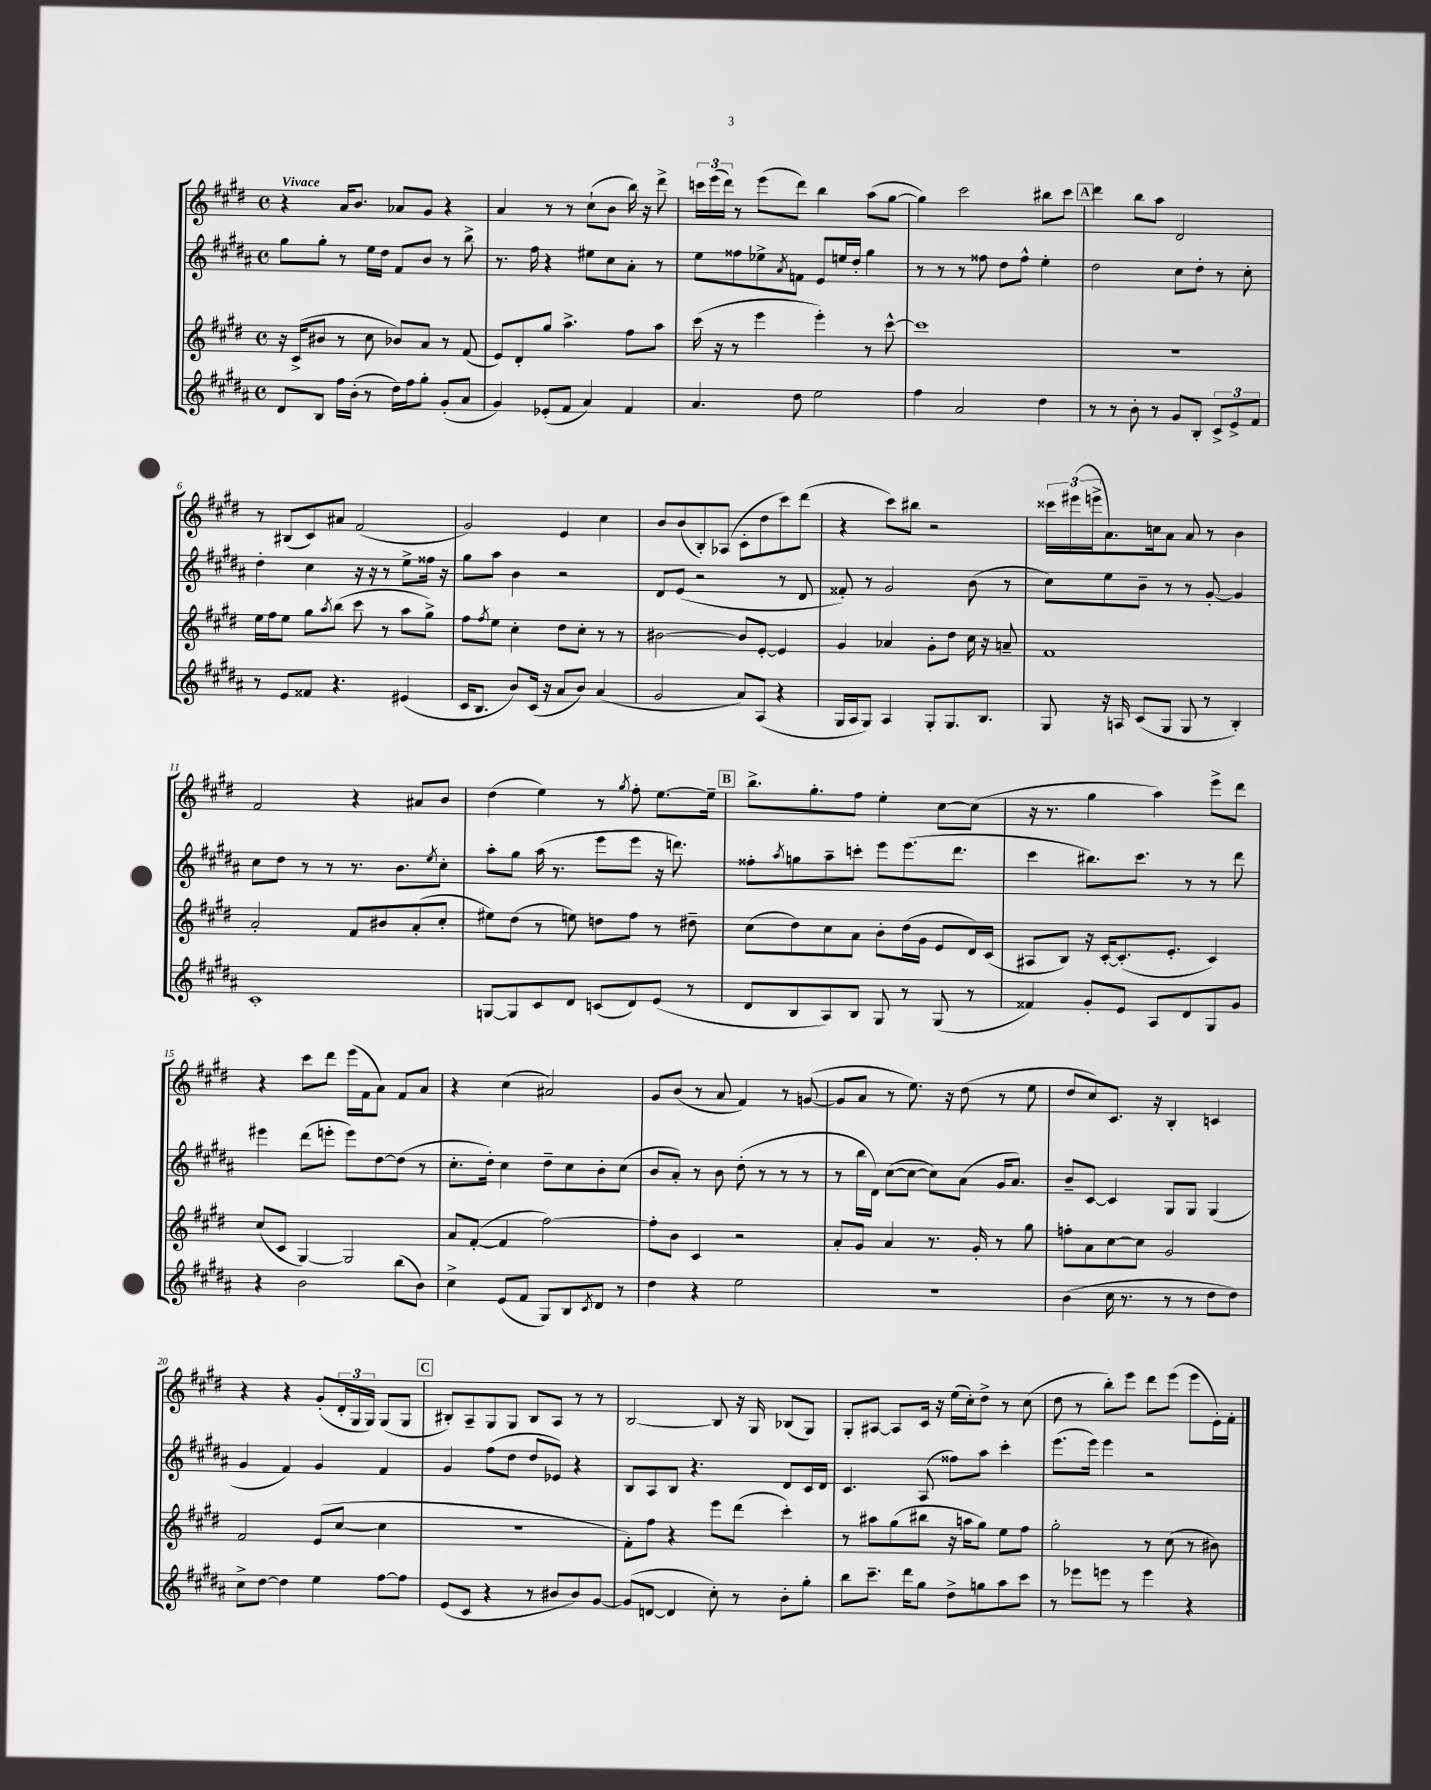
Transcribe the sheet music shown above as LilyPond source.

<<
\new StaffGroup <<
\new Staff = "s0" {
    \clef treble \key e \major \defaultTimeSignature \time 4/4 \tempo "Vivace"
    r4 a'16 b'8. aes'8 gis'8 r4 |
    a'4 r8 r8 cis''8-!( b'8 b''16) r16 dis'''8-> |
    \tuplet 3/2 { c'''16 e'''16( dis'''16) } r8 e'''8( dis'''8) b''4 a''8( gis''8~ |
    gis''4) cis'''2 bis''8 cis'''8 |
    \mark \markup { \box "A" } dis'''4 b''8 a''8 dis'2 |
    r8 bis8( cis'8) ais'8 fis'2( |
    gis'2) e'4 cis''4 |
    b'8 b'8( b8-.) aes8( cis'8-. dis''8 cis'''8) dis'''8( |
    r4 cis'''8) bis''8 r2 |
    \tuplet 3/2 { cisis'''16 eis'''16( e'''16-> } a'8.) c''16 a'8 a'8 r8 b'4 |
    fis'2 r4 ais'8 b'8 |
    dis''4( e''4) r8 \acciaccatura { gis''8 } fis''8-. e''8.~ e''16-- |
    \mark \markup { \box "B" } b''8.-> gis''8.-. fis''8 e''4-. cis''8~ cis''8( |
    r16 r8. gis''4 a''4) e'''8-> dis'''8 |
    r4 cis'''8 dis'''8 e'''16( fis'16 a'8) fis'8 a'8 |
    r4 cis''4( ais'2) |
    gis'8 b'8( r8 a'8 fis'4) r8 g'8~( |
    g'8 a'8 r8 e''8.) r16 dis''8( r8 e''8 |
    dis''8 cis''8) cis'8. r16 b4-. c'4 |
    r4 r4 gis'8-.( \tuplet 3/2 { dis'16-. gis16 gis16) } gis8( gis8 |
    \mark \markup { \box "C" } bis8-.) a8-- gis8 gis8 bis8 a8 r8 r8 |
    b2~ b8 r16 gis16 bes8( gis8) |
    gis8-. ais8~ ais8 cis'16 r16 e''16( cis''16-.) dis''8-> r8 cis''8( |
    dis''8 r8 b''8-.) e'''8 dis'''8 e'''8( e'''8 e'16-.) fis'16-. \bar "|." |
}
\new Staff = "s1" {
    \clef treble \key b \major \defaultTimeSignature \time 4/4
    gis''8 gis''8-. r8 e''16 dis''16 fis'8 b'8 r8 b''8-> |
    r8. fis''16 r4 eis''8 cis''8 ais'8-. r8 |
    e''8 fisis''8 ees''8-> \acciaccatura { ais'8 } f'8 e'8 e''16 dis''16-. gis''4 |
    r8 r8 r8 fisis''8 dis''8 fisis''8-^ e''4-. |
    \mark \markup { \box "A" } dis''2 cis''8 dis''8-. r8 cis''8-. |
    dis''4-. cis''4 r16 r16 r8 e''8-> fisis''16 r16 |
    gis''8 ais''8 b'4 r2 |
    dis'8 e'8( r2 r8 dis'8 |
    fisis'8-.) r8 gis'2 b'8( r8 |
    cis''8) e''8 b'8-- r8 r8 gis'8~-. gis'4 |
    cis''8 dis''8 r8 r8 r8. b'8. \acciaccatura { e''8 } cis''8-. |
    ais''8-. gis''8 ais''16( r8. e'''8 e'''8 r16 d'''8.) |
    \mark \markup { \box "B" } fisis''8-. \acciaccatura { ais''8 } g''8 ais''8-- c'''8-. e'''8 e'''8.( dis'''8. |
    cis'''4 bis''8.) cis'''8. r8 r8 dis'''8 |
    eis'''4 dis'''8( e'''8-. e'''8) dis''8~ dis''8( r8 |
    cis''8.-. dis''16-.) cis''4 dis''8-- cis''8 b'8-. cis''8( |
    b'8 ais'8-.) r8 b'8 dis''8-.( r8 r8 r8 |
    r8 b''16 dis'16) cis''8~( cis''8~ cis''8) ais'8( gis'16 ais'8.) |
    b'8-- cis'8~ cis'4 gis8 gis8 gis4( |
    gis'4 fis'4) gis'4 fis'4 |
    \mark \markup { \box "C" } gis'4 fis''8( dis''8 dis''8 ees'8) r4 |
    b8 ais8 b8 r4. dis'8 cis'16 dis'16 |
    cis'4. ais8( fisis''8) ais''8 cis'''4-. |
    e'''8.( e'''16) e'''4 r2 \bar "|." |
}
\new Staff = "s2" {
    \clef treble \key e \major \defaultTimeSignature \time 4/4
    r16 cis'16->( bis'8 r8 cis''8 bes'8) a'8 r8 fis'8( |
    e'8) dis'8-. gis''8 a''4.-> fis''8 a''8 |
    cis'''16( r16 r8 e'''4 e'''4-.) r8 cis'''8~-^ |
    cis'''1 |
    \mark \markup { \box "A" } R1 |
    e''16 fis''16 e''8 gis''8 \acciaccatura { a''8 } b''8( cis'''8 r8 a''8 gis''8->) |
    fis''8 \acciaccatura { fis''8 } e''8 cis''4-. dis''8 cis''8-. r8 r8 |
    bis'2~ bis'8 e'8~-. e'4 |
    gis'4 aes'4 gis'8-. dis''8 cis''16 r16 a'8-- |
    fis'1 |
    a'2-. fis'8 bis'8 a'8-.( cis''8-. |
    eis''8) dis''8( r8 e''8) d''8 fis''8 r8 dis''8-- |
    \mark \markup { \box "B" } cis''8( dis''8) cis''8 a'8 b'8-. dis''16( gis'16 e'8 dis'16) cis'16( |
    ais8 b8) r16 cis'16~-. cis'8.-.( e'8.-. cis'4) |
    cis''8( cis'8 gis4~) gis2 |
    a'8 fis'8~-.( fis'4 fis''2~) |
    fis''8-. b'8 cis'4 r2 |
    a'8-. gis'8 a'4 r8. gis'16-. r8 gis''8 |
    f''8-. a'8 cis''8~ cis''8 gis'2 |
    fis'2 e'8( cis''8~ cis''4 |
    \mark \markup { \box "C" } r1 |
    fis'8-.) fis''8 r4 e'''8 dis'''8( cis'''4-.) |
    r8 ais''8 gis''8( bis''8 r16 a''16 gis''8) e''8 fis''8 |
    gis''2-. r8 cis''8( r8 bis'8) \bar "|." |
}
\new Staff = "s3" {
    \clef treble \key b \major \defaultTimeSignature \time 4/4
    dis'8 b8 fis''16 b'16-.( r8 dis''16) fis''16 gis''8-. gis'8-.( ais'8 |
    gis'4) ees'8-.( fis'8 ais'4) fis'4 |
    ais'4. dis''8 e''2 |
    fis''4 ais'2 dis''4 |
    \mark \markup { \box "A" } r8 r8 b'8-. r8 gis'8 b8-. \tuplet 3/2 { cis'8-> e'8-> fis'8 } |
    r8 e'8 fisis'8 r4. eis'4( |
    cis'16 b8. b'8) cis'16( r16 ais'8 b'8) ais'4( |
    gis'2 ais'8) ais8( r4 |
    gis16 ais16 gis8) ais4 gis8-. gis8. b8. |
    gis8 r16 a16 cis'8( gis8 gis8 r8 b4-.) |
    cis'1-. |
    g8~ g8 cis'8 dis'8 c'8( dis'8) e'8( r8 |
    \mark \markup { \box "B" } dis'8 b8 ais8) b8 gis8 r8 gis8( r8 |
    fisis'4) gis'8-. e'8 ais8 dis'8 gis8 gis'8 |
    r4 b'2 b''8( b'8) |
    cis''4-> e'8( fis'8 gis8) b8 \acciaccatura { cis'8 } dis'8 r8 |
    dis''4 r4 e''2 |
    r1 |
    b'4( cis''16 r8. r8 r8 dis''8 dis''8) |
    cis''8-> dis''8~ dis''4 e''4 fis''8~ fis''8 |
    \mark \markup { \box "C" } e'8( cis'8 r4 r8 bis'8 bis'8) gis'8~ |
    gis'8( d'8~ d'4 cis''8-.) r8 b'8-. gis''8-. |
    b''8 cis'''8.-- dis'''16 gis''8 dis''8-> g''8 ais''8 cis'''8 |
    r8 ees'''8 e'''8 r8 e'''4 r4 \bar "|." |
}
>>
>>
